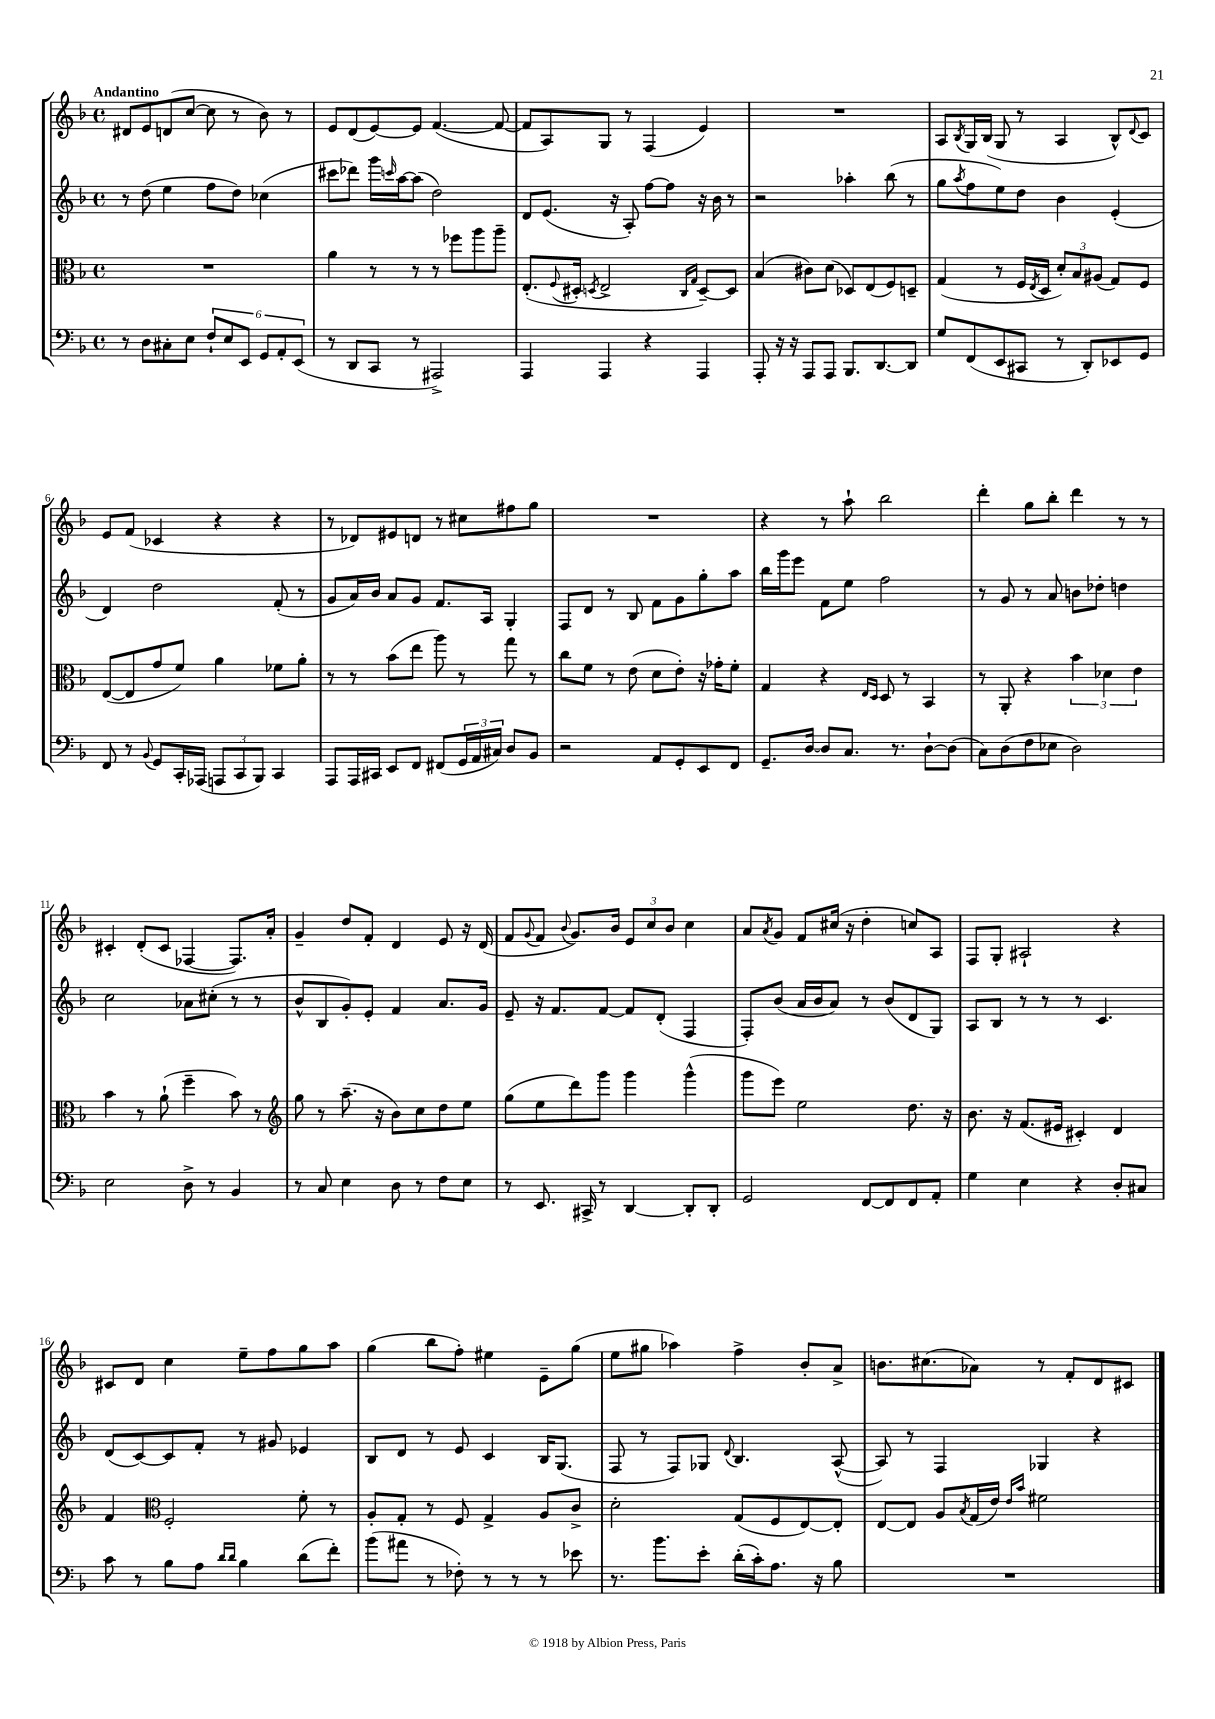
<<
\new StaffGroup <<
\new Staff = "s0" {
    \clef treble \key f \major \defaultTimeSignature \time 4/4 \tempo "Andantino"
    dis'8 e'8 d'8( c''8~ c''8 r8 bes'8) r8 |
    e'8 d'8( e'8~) e'8 f'4.~( f'8~ |
    f'8 a8) g8 r8 f4( e'4) |
    R1 |
    a8 \acciaccatura { bes8 } g16 bes16( g8 r8 a4 bes8-^) \appoggiatura { d'8 } c'8 |
    e'8 f'8( ces'4 r4 r4 |
    r8 des'8) eis'8 d'8 r8 cis''8 fis''8 g''8 |
    R1 |
    r4 r8 a''8-! bes''2 |
    d'''4-. g''8 bes''8-. d'''4 r8 r8 |
    cis'4-. d'8-.( cis'8 fes4~ fes8.) a'16-. |
    g'4-- d''8 f'8-. d'4 e'8 r16 d'16( |
    f'8 \appoggiatura { g'8 } f'8 \appoggiatura { bes'8 } g'8.) bes'16 \tuplet 3/2 { e'8 c''8 bes'8 } c''4 |
    a'8 \acciaccatura { a'8 } g'8 f'8 cis''16( r16 d''4-. c''8) a8 |
    f8 g8-. ais2-! r4 |
    cis'8 d'8 c''4 e''8-- f''8 g''8 a''8 |
    g''4( bes''8 f''8-.) eis''4 e'8-- g''8( |
    e''8 gis''8 aes''4) f''4-> bes'8-. a'8-> |
    b'8. cis''8.( aes'8) r8 f'8-. d'8 cis'8 \bar "|." |
}
\new Staff = "s1" {
    \clef treble \key f \major \defaultTimeSignature \time 4/4
    r8 d''8( e''4 f''8 d''8) ces''4( |
    cis'''8 des'''8) g'''16 \grace { c'''16 } a''16~ a''8( d''2) |
    d'8 e'8.( r16 a8-.) f''8~ f''8 r16 bes'16 r8 |
    r2 aes''4-. bes''8( r8 |
    g''8 \acciaccatura { a''8 } f''8 e''8) d''8 bes'4 e'4-.( |
    d'4) d''2 f'8-.( r8 |
    g'8 a'16) bes'16 a'8 g'8 f'8. a16 g4-. |
    f8 d'8 r8 bes8 f'8 g'8 g''8-. a''8 |
    bes''16 g'''16 e'''8 f'8 e''8 f''2 |
    r8 g'8 r8 a'8 b'8 des''8-. d''4 |
    c''2 aes'8 cis''8-.( r8 r8 |
    bes'8-^ bes8 g'8-.) e'8-. f'4 a'8. g'16 |
    e'8-- r16 f'8. f'8~ f'8 d'8-.( f4 |
    f8-.) bes'8( a'16 bes'16 a'8) r8 bes'8( d'8 g8) |
    a8 bes8 r8 r8 r8 c'4. |
    d'8( c'8~) c'8 f'8-. r8 gis'8 ees'4 |
    bes8 d'8 r8 e'8 c'4 bes16 g8.( |
    f8 r8 f8) ges8 \appoggiatura { d'8 } bes4. a8~-^( |
    a8) r8 f4 ges4 r4 \bar "|." |
}
\new Staff = "s2" {
    \clef alto \key f \major \defaultTimeSignature \time 4/4
    R1 |
    a'4 r8 r8 r8 fes''8 a''8 a''8-- |
    e8.-.( \appoggiatura { f8 } dis16-. \acciaccatura { d8 } e2-> \grace { c16 g16 } d8~--) d8 |
    bes4( cis'8) d'8( des8) e8( f8) d8-- |
    g4( r8 f16 \acciaccatura { e8 } d16 \tuplet 3/2 { d'8-.) bes8 ais8( } g8) f8 |
    e8~( e8 g'8 f'8) a'4 fes'8 a'8-. |
    r8 r8 bes'8( e''8 a''8) r8 g''8 r8 |
    c''8 f'8 r8 e'8( d'8 e'8-.) r16 ges'16-. f'8-. |
    g4 r4 \grace { e16 d16 } d8 r8 bes,4 |
    r8 a,8-. r4 \tuplet 3/2 { bes'4 des'4 e'4 } |
    bes'4 r8 a'8-!( f''4-- bes'8) r8 |
    \clef treble g''8 r8 a''8.--( r16 bes'8) c''8 d''8 e''8 |
    g''8( e''8 d'''8) g'''8 g'''4 g'''4-^( |
    g'''8 e'''8) e''2 d''8. r16 |
    bes'8. r16 f'8.( eis'16 cis'4-.) d'4 |
    f'4 \clef alto f2-. f'8-. r8 |
    a8-. g8-. r8 f8 g4-> a8 c'8-> |
    d'2-. g8( f8 e8~) e8-. |
    e8~ e8 a8 \acciaccatura { bes8 } g16( e'16) \grace { e'16 bes'16 } fis'2 \bar "|." |
}
\new Staff = "s3" {
    \clef bass \key f \major \defaultTimeSignature \time 4/4
    r8 d8 cis8-. e8 \tuplet 6/4 { f8-! e8 e,8 g,8 a,8-. e,8( } |
    r8 d,8 c,8 r8 ais,,2->) |
    a,,4 a,,4 r4 a,,4 |
    a,,8-. r16 r16 a,,8 a,,8 bes,,8. d,8.~ d,8 |
    g8 f,8( e,8 cis,8 r8 d,8-.) ees,8 g,8 |
    f,8 r8 \appoggiatura { bes,8 } g,8 c,16-. aes,,16( \tuplet 3/2 { a,,8 c,8 bes,,8) } c,4 |
    a,,8 a,,16 cis,16 e,8 f,8 fis,8( \tuplet 3/2 { g,16 a,16 cis16) } d8 bes,8 |
    r2 a,8 g,8-. e,8 f,8 |
    g,8.-- d16~ d8 c8. r8. d8~-! d8( |
    c8) d8( f8 ees8 d2) |
    e2 d8-> r8 bes,4 |
    r8 c8 e4 d8 r8 f8 e8 |
    r8 e,8. cis,16-> r8 d,4~ d,8-. d,8-. |
    g,2 f,8~ f,8 f,8 a,8-. |
    g4 e4 r4 d8-. cis8 |
    c'8 r8 bes8 a8 \grace { d'16 d'16 } bes4 d'8( f'8-.) |
    bes'8( ais'8 r8 fes8-.) r8 r8 r8 ees'8 |
    r8. bes'8. e'8-. d'16-.( c'16-.) a8. r16 bes8 |
    R1 \bar "|." |
}
>>
>>
